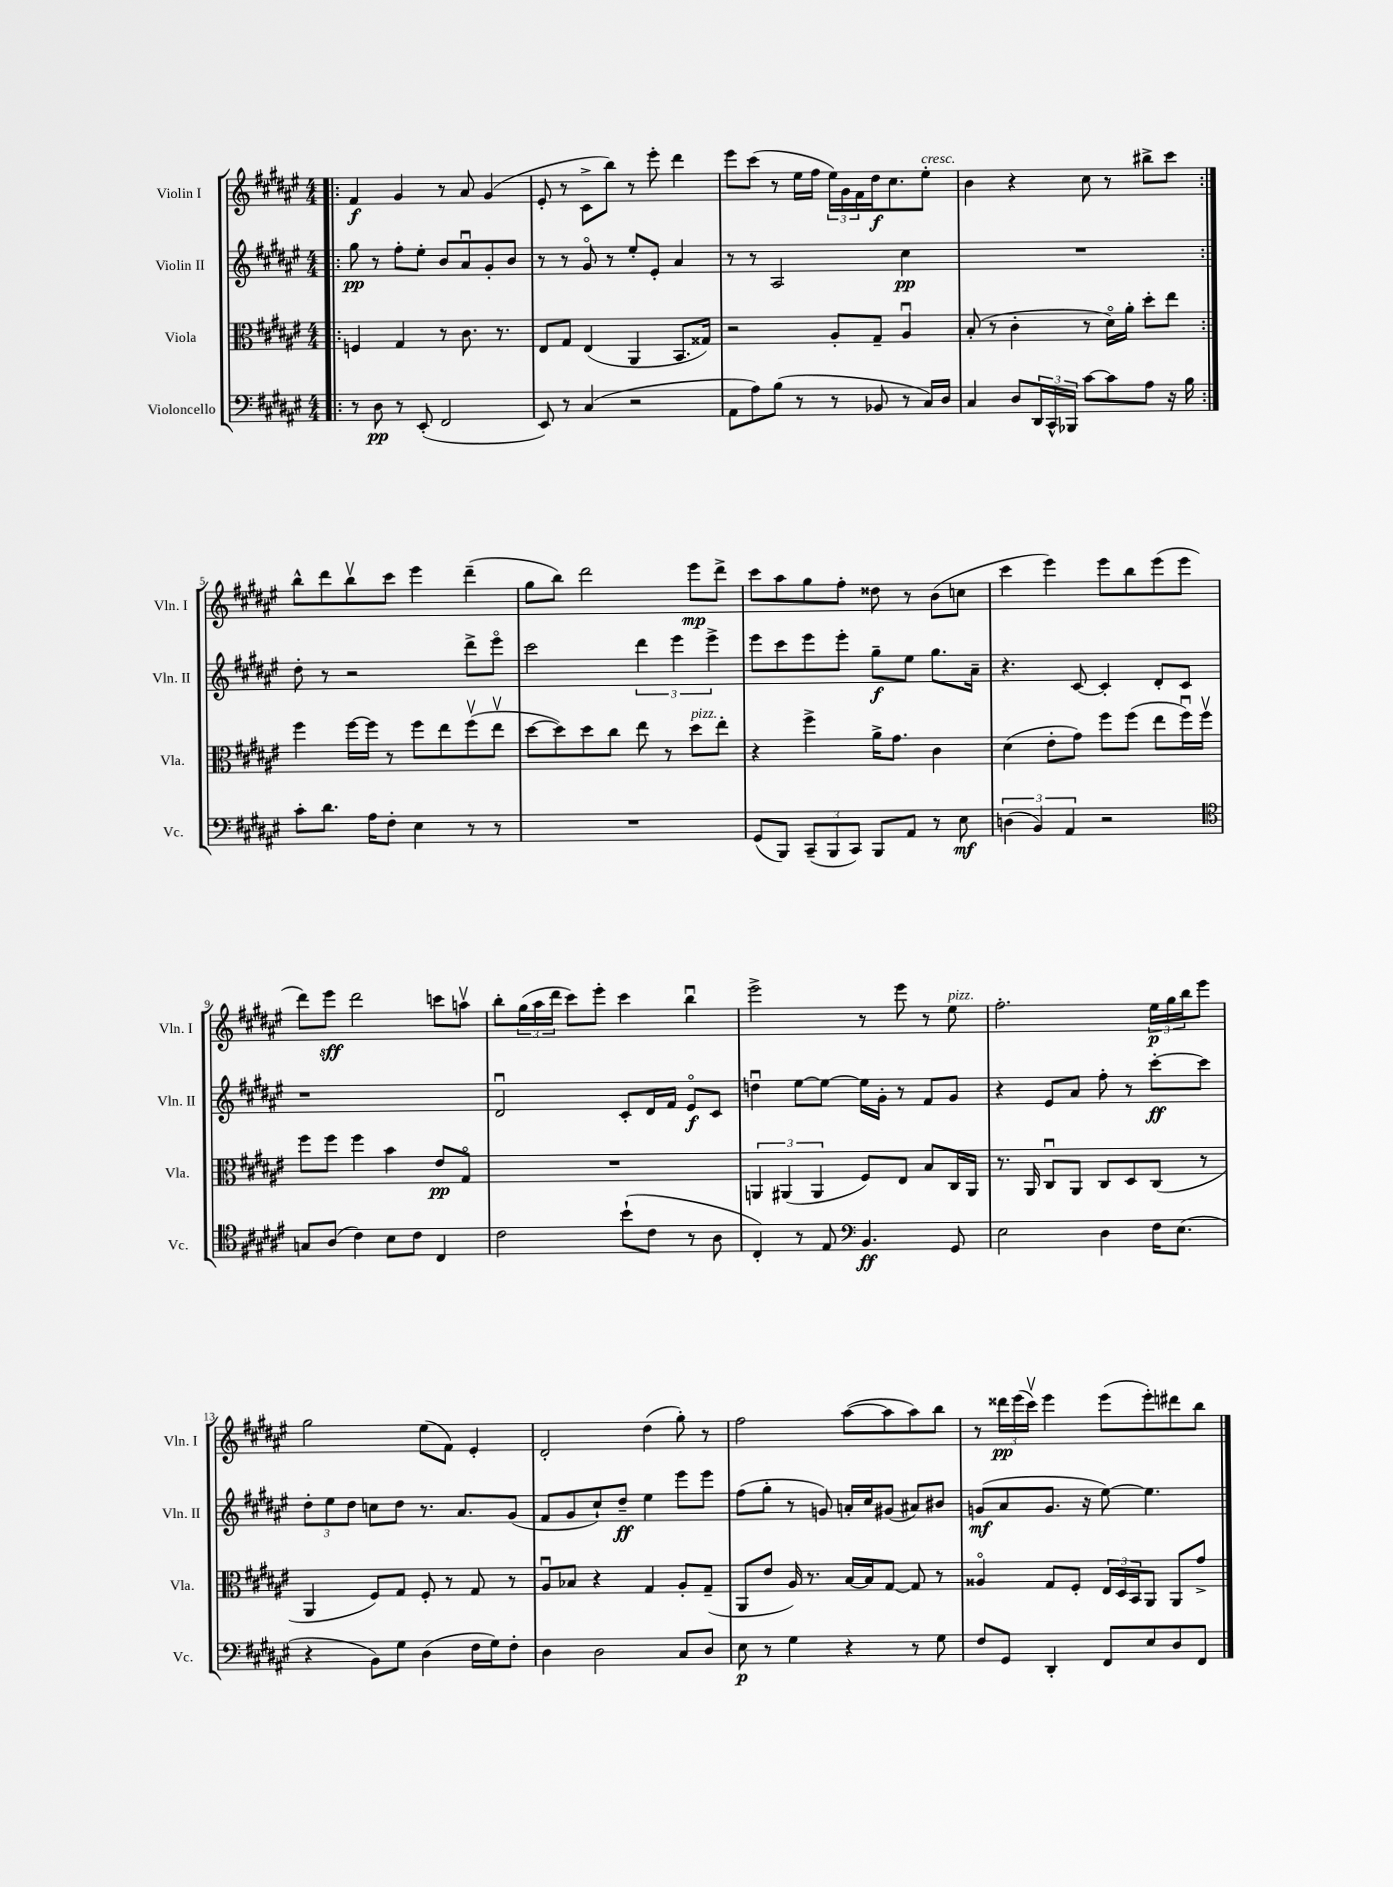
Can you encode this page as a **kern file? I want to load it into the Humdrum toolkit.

**kern	**kern	**kern	**kern
*staff4	*staff3	*staff2	*staff1
*clefF4	*clefC3	*clefG2	*clefG2
*k[f#c#g#d#a#e#]	*k[f#c#g#d#a#e#]	*k[f#c#g#d#a#e#]	*k[f#c#g#d#a#e#]
*M4/4	*M4/4	*M4/4	*M4/4
=!|:	=!|:	=!|:	=!|:
8r	4F	8gg#	4f#
8D#	.	8r	.
8r	4G#	8ff#'	4g#
(8EE#'	.	8ee#'	.
2FF#	8r	8b	8r
.	8.c#	8a#u	8a#
.	.	8g#'	(4g#
.	8.r	.	.
.	.	8b	.
=	=	=	=
8EE#)	8E#	8r	8e#'
8r	8G#	8r	8r
(4C#	(4E#	8g#o	8c#^
.	.	8r	8bb)
2r	4AA#	8ee#'	8r
.	.	8e#'	8eee#'
.	8.BB	4a#	4ddd#
.	16G##)	.	.
=	=	=	=
8AA#	2r	8r	8eee#
8A#)	.	8r	(8ccc#
(8B	.	2A#	8r
8r	.	.	16ee#
.	.	.	16ff#
8r	8A#'	.	24ee#)
.	.	.	24g#
.	.	.	24f#
8BB-	8G#~	.	16dd#
.	.	.	8.cc#
8r	4A#u	4cc#	.
16C#)	.	.	8ee#'
16D#	.	.	.
=	=	=	=
4C#	(8B'	1r	4b
.	8r	.	.
8D#	4c#'	.	4r
24DD#	.	.	.
24CC#^^	.	.	.
24BBB-	.	.	.
[8c#	8r	.	8cc#
8c#]	16d#o)	.	8r
.	16a#'	.	.
8A#	8dd#'	.	8bb#^
16r	8ee#	.	8ccc#
16B	.	.	.
=:|!	=:|!	=:|!	=:|!
8c#'	4ff#	8dd#'	8bb^^
8.d#	.	8r	8ddd#
.	[16ff#	2r	8bbv
16A#	16ff#]	.	.
8F#'	8r	.	8ccc#
4E#	8ff#	.	4eee#
.	8ee#	.	.
8r	(8ff#v	8ddd#^	(4ddd#~
8r	8ee#v	8eee#o	.
=	=	=	=
1r	[8dd#	2ccc#	8gg#
.	8dd#])	.	8bb)
.	8dd#	.	2ddd#
.	8cc#	.	.
.	8ee#	6ddd#	.
.	8r	.	.
.	.	6eee#	.
.	8dd#	.	8eee#
.	.	6eee#^	.
.	8ee#'	.	8ddd#^
=	=	=	=
(8GG#	4r	8eee#	8ccc#
8BBB)	.	8ccc#	8aa#
(12CC#~	4ff#^	8eee#	8gg#
12BBB	.	.	.
.	.	8eee#'	8ff#'
12CC#)	.	.	.
8BBB	16a#^	8gg#~	8dd##
.	8.g#	.	.
8AA#	.	8ee#	8r
8r	4c#	8.gg#	(8b
8E#	.	.	8cc
.	.	16a#~	.
=	=	=	=
(6D	(4d#	4.r	4ccc#
6BB)	.	.	.
.	8e#'	.	4eee#)
6AA#	.	.	.
.	8g#)	[8c#	.
2r	8ff#	4c#']	8eee#
.	(8ff#	.	8bb
.	8ee#	8d#'	(8eee#
.	16ff#u)	8c#	8eee#
.	16ff#v	.	.
=	=	=	=
*clefC4	*	*	*
8G	8ff#	1r	8ddd#)
(8A#	8ff#	.	8eee#
4c#)	4ff#	.	2ddd#
8B	4b	.	.
8c#	.	.	.
4C#	8e#	.	8ccc
.	8G#o	.	8aav
=	=	=	=
2c#	1r	2d#u	8bb'
.	.	.	(24gg#
.	.	.	24aa#
.	.	.	24ddd#
.	.	.	8ccc#)
.	.	.	8eee#'
(8b`	.	8c#'	4ccc#
8c#	.	16d#	.
.	.	16f#	.
8r	.	8e#o	4bbu
8A#	.	8c#	.
=	=	=	=
4C#')	6AA	4ddu	2eee#^
.	(6AA#	.	.
8r	.	[8ee#	.
.	6AA#	.	.
8E#	.	8ee#_	.
*clefF4	*	*	*
4.BB	8F#)	16ee#]	8r
.	.	16g#'	.
.	8E#	8r	8eee#
.	8B	8f#	8r
8GG#	16C#	8g#	8ee#
.	16AA#	.	.
=	=	=	=
2E#	8.r	4r	2.ff#'
.	16AA#	.	.
.	8C#u	8e#	.
.	8AA#	8a#	.
4D#	8C#	8ff#'	.
.	8D#	8r	.
16F#	(8C#	[8ccc#'	24ee#
.	.	.	24gg#
(8.E#	.	.	.
.	.	.	24bb
.	8r	8ccc#]	8eee#
=	=	=	=
4r	4AA#	12dd#'	2gg#
.	.	12ee#	.
.	.	12dd#	.
8BB)	8F#)	8cc	.
8G#	8G#	8dd#	.
(4D#	8F#'	8.r	(8ee#
.	8r	.	8f#)
.	.	8.a#	.
16F#	8G#	.	4e#'
16G#)	.	.	.
8F#'	8r	(8g#	.
=	=	=	=
4D#	8A#u	8f#	2d#'
.	8B-	8g#	.
2D#	4r	8cc#`)	.
.	.	8dd#~	.
.	4G#	4ee#	(4dd#
8C#	8A#'	8eee#	8gg#')
8D#	(8G#~	8eee#	8r
=	=	=	=
8E#	8AA#	(8ff#	2ff#
8r	8e#	8gg#'	.
4G#	16A#)	8r	.
.	8.r	.	.
.	.	8g)	.
4r	[16B	16a'	([8aa#
.	16B]	16cc#	.
.	[8G#	(8g#	8aa#]
8r	8G#]	8a#)	8aa#)
8G#	8r	8b#	8bb
=	=	=	=
8F#	4A##o	(8g	8r
8GG#	.	8a#	24ddd##
.	.	.	(24eee#
.	.	.	24ccc#v)
4DD#'	8G#	8.g	4eee#
.	8F#'	.	.
.	.	16r	.
8FF#	24E#	[8ee#)	(8eee#
.	24D#	.	.
.	24BB	.	.
8E#	8AA#	4.ee#]	8eee#')
8D#	8AA#	.	8ddd#
8FF#	8g#^	.	8bb
==	==	==	==
*-	*-	*-	*-
